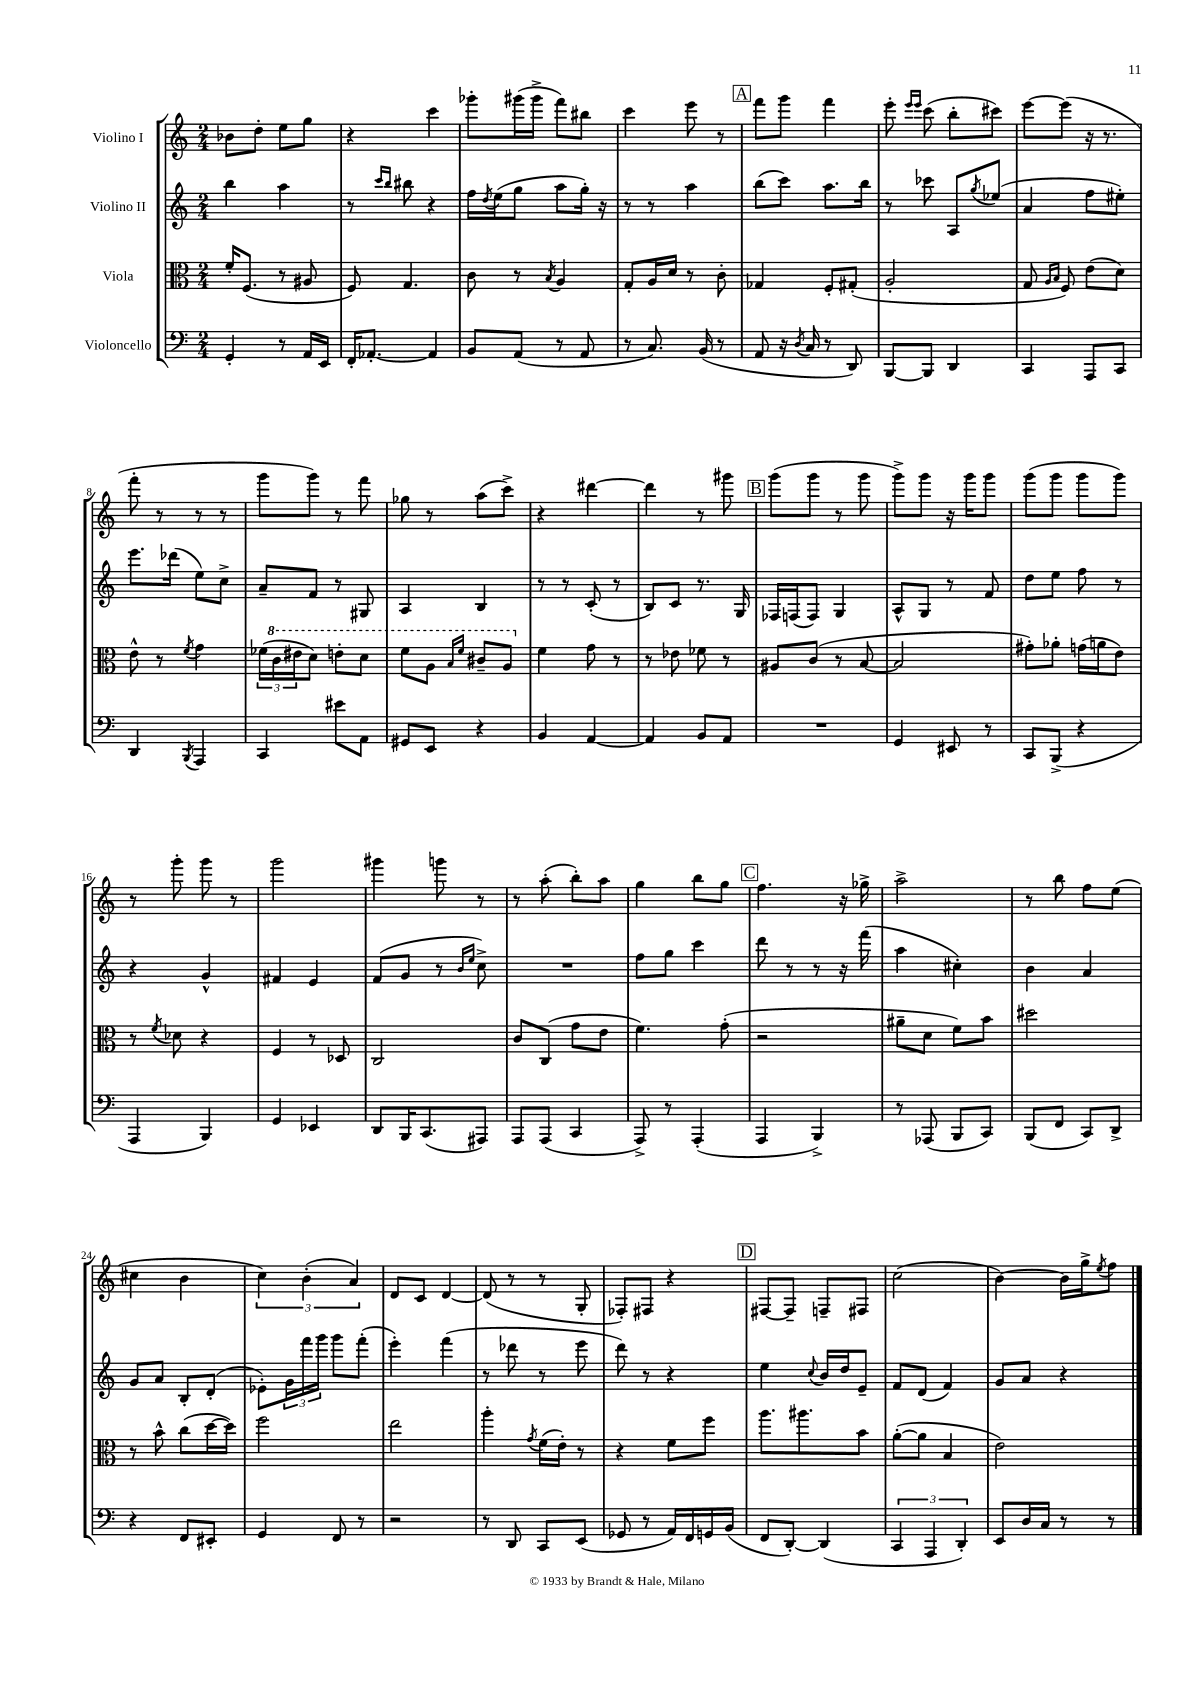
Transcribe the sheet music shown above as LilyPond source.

<<
\new StaffGroup <<
\new Staff = "s0" \with { instrumentName = "Violino I" } {
    \clef treble \key c \major \numericTimeSignature \time 2/4
    bes'8 d''8-. e''8 g''8 |
    r4 c'''4 |
    ges'''8-. gis'''16( gis'''16-> f'''8) bis''8 |
    c'''4 e'''8 r8 |
    \mark \markup { \box "A" } f'''8 g'''8 f'''4 |
    e'''8-. \grace { e'''16 e'''16 } c'''8( b''8-. cis'''8) |
    e'''8~ e'''8( r16 r8. |
    f'''8-. r8 r8 r8 |
    g'''8 g'''8) r8 f'''8 |
    ges''8 r8 a''8( c'''8->) |
    r4 dis'''4~ |
    dis'''4 r8 gis'''8 |
    \mark \markup { \box "B" } g'''8( g'''8 r8 g'''8 |
    g'''8->) g'''8 r16 g'''16 g'''8 |
    g'''8( g'''8 g'''8 g'''8) |
    r8 g'''8-. g'''8 r8 |
    g'''2 |
    gis'''4 g'''8 r8 |
    r8 a''8-.( b''8-.) a''8 |
    g''4 b''8 g''8 |
    \mark \markup { \box "C" } f''4. r16 ges''16-> |
    a''2-> |
    r8 b''8 f''8 e''8( |
    cis''4 b'4 |
    \tuplet 3/2 { c''4) b'4-.( a'4) } |
    d'8 c'8 d'4~ |
    d'8( r8 r8 g8-. |
    fes8-.) fis8 r4 |
    \mark \markup { \box "D" } fis8~ fis8-- f8-- fis8 |
    c''2( |
    b'4~) b'16 g''16-> \acciaccatura { e''8 } f''8 \bar "|." |
}
\new Staff = "s1" \with { instrumentName = "Violino II" } {
    \clef treble \key c \major \numericTimeSignature \time 2/4
    b''4 a''4 |
    r8 \grace { c'''16 b''16 } bis''8 r4 |
    f''16 \acciaccatura { d''8 } e''16( g''8 a''8 g''16-.) r16 |
    r8 r8 a''4 |
    \mark \markup { \box "A" } b''8( c'''8) a''8. b''16 |
    r8 ces'''8 a8 \acciaccatura { g''8 } ees''8( |
    a'4 f''8 eis''8-.) |
    e'''8. des'''16( e''8) c''8-> |
    a'8-- f'8 r8 gis8 |
    a4 b4 |
    r8 r8 c'8-.( r8 |
    b8) c'8 r8. g16 |
    \mark \markup { \box "B" } fes16 f16( f8) g4 |
    a8-^ g8 r8 f'8 |
    d''8 e''8 f''8 r8 |
    r4 g'4-^ |
    fis'4 e'4 |
    f'8( g'8 r8 \grace { b'16 e''16 } c''8->) |
    R2 |
    f''8 g''8 c'''4 |
    \mark \markup { \box "C" } d'''8 r8 r8 r16 f'''16( |
    a''4 cis''4-.) |
    b'4 a'4 |
    g'8 a'8 b8-. d'8-.( |
    ees'8-.) \tuplet 3/2 { g'16 f'''16 g'''16 } g'''8 f'''8-.( |
    e'''4-.) f'''4( |
    r8 des'''8 r8 e'''8 |
    d'''8) r8 r4 |
    \mark \markup { \box "D" } e''4 \appoggiatura { c''8 } b'16 d''16 e'8-- |
    f'8 d'8( f'4) |
    g'8 a'8 r4 \bar "|." |
}
\new Staff = "s2" \with { instrumentName = "Viola" } {
    \clef alto \key c \major \numericTimeSignature \time 2/4
    f'16-. f8.( r8 ais8 |
    f8) g4. |
    c'8 r8 \acciaccatura { b8 } a4 |
    g8-. a16 d'16 r8 c'8-. |
    \mark \markup { \box "A" } ges4 f8-. gis8-.( |
    a2-. |
    g8 \grace { a16 b16 } f8) e'8( d'8) |
    e'8-^ r8 \acciaccatura { f'8 } g'4 |
    \tuplet 3/2 { fes'16( \ottava #1 c''16 eis''16 } d''8) e''8-. d''8 |
    f''8 a'8 \grace { b'16 f''16 } cis''8-- a'8 \ottava #0 |
    f'4 g'8 r8 |
    r8 ees'8 fes'8 r8 |
    \mark \markup { \box "B" } ais8 c'8( r8 b8~ |
    b2 |
    gis'8-.) aes'8-. g'16( a'16 e'8) |
    r8 \acciaccatura { f'8 } des'8 r4 |
    f4 r8 des8 |
    c2 |
    c'8 c8( g'8 e'8 |
    f'4.) g'8-.( |
    \mark \markup { \box "C" } r2 |
    ais'8-- d'8 f'8) b'8 |
    dis''2 |
    r8 b'8-^ c''8( d''16~ d''16) |
    f''2 |
    e''2 |
    a''4-. \acciaccatura { g'8 } f'16( e'16-.) r8 |
    r4 f'8 f''8 |
    \mark \markup { \box "D" } a''8. ais''8. b'8 |
    a'8~-.( a'8 b4 |
    e'2) \bar "|." |
}
\new Staff = "s3" \with { instrumentName = "Violoncello" } {
    \clef bass \key c \major \numericTimeSignature \time 2/4
    g,4-. r8 a,16 e,16 |
    f,16-. aes,8.~-. aes,4 |
    b,8 a,8( r8 a,8 |
    r8 c8.) b,16( r8 |
    \mark \markup { \box "A" } a,8 r16 \acciaccatura { d8 } c16 r8 d,8) |
    b,,8~ b,,8 d,4 |
    c,4 a,,8 c,8 |
    d,4 \acciaccatura { b,,8 } a,,4 |
    c,4 eis'8 a,8 |
    gis,8 e,8 r4 |
    b,4 a,4~ |
    a,4 b,8 a,8 |
    \mark \markup { \box "B" } R2 |
    g,4 eis,8 r8 |
    c,8 b,,8->( r4 |
    a,,4 b,,4) |
    g,4 ees,4 |
    d,8 b,,16 c,8.( ais,,8) |
    a,,8 a,,8( c,4 |
    a,,8->) r8 a,,4-.( |
    \mark \markup { \box "C" } a,,4 b,,4->) |
    r8 aes,,8( b,,8 c,8) |
    b,,8( f,8 c,8) d,8-> |
    r4 f,8 eis,8-. |
    g,4 f,8 r8 |
    r2 |
    r8 d,8 c,8 e,8( |
    ges,8 r8 a,16) f,16 g,16 b,16( |
    \mark \markup { \box "D" } f,8 d,8~-.) d,4( |
    \tuplet 3/2 { c,4 a,,4 d,4-.) } |
    e,8 d16 c16 r8 r8 \bar "|." |
}
>>
>>
